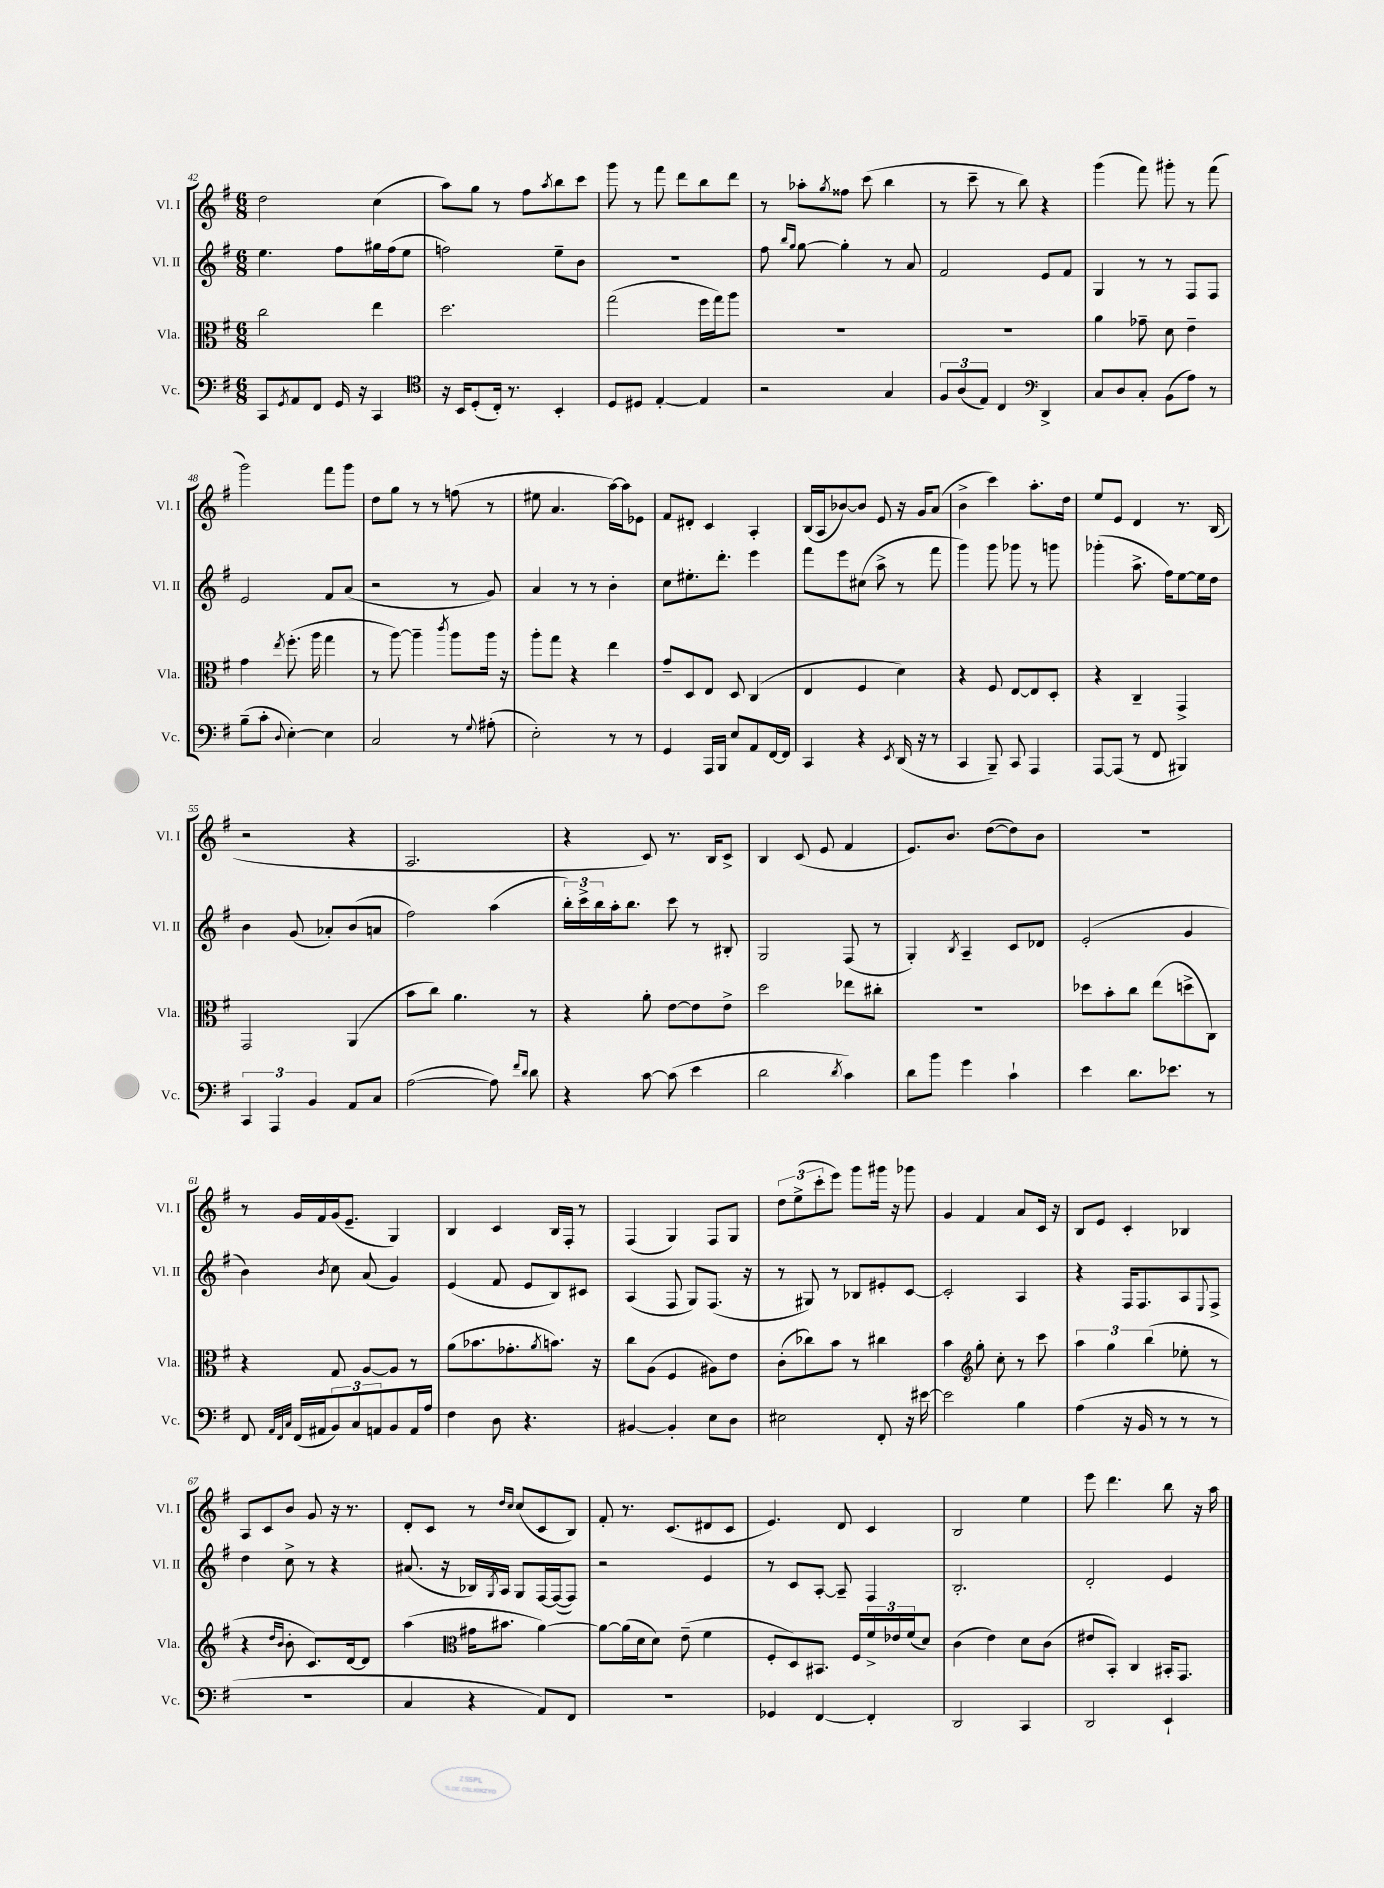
<<
\new StaffGroup <<
\new Staff = "s0" \with { instrumentName = "Vl. I" shortInstrumentName = "Vl. I" } {
    \clef treble \key g \major \numericTimeSignature \time 6/8
    d''2 c''4( |
    a''8) g''8 r8 fis''8 \acciaccatura { a''8 } b''8 c'''8 |
    g'''8 r8 fis'''8 d'''8 b''8 d'''8 |
    r8 aes''8-. \acciaccatura { g''8 } fisis''8 c'''8( b''4 |
    r8 c'''8-- r8 b''8) r4 |
    g'''4( fis'''8) gis'''8-. r8 fis'''8( |
    g'''2) fis'''8 g'''8 |
    d''8 g''8 r8 r8 f''8( r8 |
    eis''8 a'4. a''16~) a''16 ees'8 |
    fis'8 dis'8-. c'4 a4-. |
    b16( a16 bes'8~) bes'8 e'8 r16 g'16 a'8( |
    b'4-> c'''4) a''8.-. d''16 |
    e''8 e'8 d'4 r8. b16( |
    r2 r4 |
    a2. |
    r4 c'8) r8. b16 c'8-> |
    b4 c'8( e'8 fis'4 |
    e'8.) b'8. d''8~( d''8) b'8 |
    R2. |
    r8 g'16 fis'16 g'16( e'8.-- g4) |
    b4 c'4 b16 fis16-. r8 |
    fis4( g4) fis8 g8 |
    \tuplet 3/2 { d''8 e''8->( c'''8-. } e'''8) g'''8 gis'''16 r16 ges'''8 |
    g'4 fis'4 a'8 c'16 r16 |
    b8 e'8 c'4-. bes4 |
    a8 c'8 b'8 g'8 r16 r8. |
    d'8-. c'8 r8 \grace { d''16 c''16 } c''8( c'8 b8) |
    fis'8-. r8. c'8.( dis'8 c'8 |
    e'4.) d'8 c'4 |
    b2 e''4 |
    e'''8 d'''4. b''8 r16 a''16 \bar "|." |
}
\new Staff = "s1" \with { instrumentName = "Vl. II" shortInstrumentName = "Vl. II" } {
    \clef treble \key g \major \numericTimeSignature \time 6/8
    e''4. fis''8 gis''16 fis''16( e''8 |
    f''2) e''8-- b'8 |
    r2. |
    fis''8 \grace { b''16 g''16 } g''8~ g''4-. r8 a'8 |
    fis'2 e'8 fis'8 |
    g4 r8 r8 fis8 fis8 |
    e'2 fis'8 a'8( |
    r2 r8 g'8) |
    a'4 r8 r8 b'4-. |
    c''8 eis''8.-. d'''8.-. e'''4 |
    fis'''8 e'''8 cis''8( a''8-> r8 fis'''8 |
    g'''4) g'''8 ges'''8 r8 g'''8 |
    ges'''4-.( a''8.-> fis''16) e''8~ e''16 d''16 |
    b'4 g'8( aes'8-.) b'8( a'8 |
    fis''2) a''4( |
    \tuplet 3/2 { b''16-.) c'''16-> b''16 } a''16-. b''8. c'''8 r8 bis8-. |
    g2 fis8( r8 |
    g4-.) \acciaccatura { b8 } a4-- c'8 des'8 |
    e'2-.( g'4 |
    b'4) \acciaccatura { b'8 } c''8 a'8( g'4) |
    e'4( fis'8 e'8 b8) cis'8 |
    a4( fis8 g8) fis8.( r16 |
    r8 gis8) r8 bes8 eis'8-. c'8~ |
    c'2-. a4 |
    r4 fis16 fis8. a8 \appoggiatura { e8 } fis8-> |
    d''4 c''8-> r8 r4 |
    ais'8.( r16 bes16) \acciaccatura { g8 } a16 g8 fis16~ fis16~( fis8) |
    r2 e'4 |
    r8 c'8 a8~-. a8-- fis4 |
    b2.-. |
    d'2-. e'4 \bar "|." |
}
\new Staff = "s2" \with { instrumentName = "Vla." shortInstrumentName = "Vla." } {
    \clef alto \key g \major \numericTimeSignature \time 6/8
    c''2 e''4 |
    d''2. |
    g''2( fis''16 g''16) a''8 |
    R2. |
    R2. |
    a'4 ges'8-- d'8 e'4-- |
    g'4 \acciaccatura { e''8 } fis''8.-.( a''16 g''4 |
    r8 a''8~) a''4-- \acciaccatura { c'''8 } a''8 a''16 r16 |
    a''8-. g''8 r4 e''4 |
    g'8-- d8 e8 d8 c4( |
    e4 fis4 d'4) |
    r4 fis8 e8~ e8 d8-. |
    r4 c4-- g,4-> |
    g,2 a,4( |
    b'8 c''8) a'4. r8 |
    r4 a'8-. e'8~ e'8 e'8-> |
    d''2 ees''8 cis''8-. |
    R2. |
    des''8 b'8-. c''8 e''8( d''8-> c8) |
    r4 g8 a8~ a8 r8 |
    a'8( bes'8. ges'8.-. \acciaccatura { a'8 } b'8.) r16 |
    c''8 a8( fis4 ais8) e'8 |
    c'8-.( ces''8) b'8 r8 cis''4 |
    b'4 \clef treble g''8-. c''8-. r8 c'''8 |
    \tuplet 3/2 { a''4 g''4 b''4( } ees''8-. r8 |
    r4 \grace { d''16 b'16 } b'8-. c'8.) d'16~ d'8 |
    a''4( \clef alto gis'16 bis'8. a'4~) |
    a'8~ a'16( d'16 d'8) e'8--( fis'4 |
    fis8-. d8) bis,8. fis16 \tuplet 3/2 { fis'16-> ees'16 fis'16( } d'8) |
    c'4( e'4) d'8 c'8( |
    eis'8 b,8-.) c4 bis,16-. g,8. \bar "|." |
}
\new Staff = "s3" \with { instrumentName = "Vc." shortInstrumentName = "Vc." } {
    \clef bass \key g \major \numericTimeSignature \time 6/8
    c,8 \acciaccatura { g,8 } a,8 fis,8 g,16 r16 c,4 |
    \clef tenor r16 b,16 d8-.( c16-.) r8. b,4-. |
    d8 dis8 e4~-. e4 |
    r2 g4 |
    \tuplet 3/2 { fis8 a8( e8) } c4 \clef bass d,4-> |
    c8 d8 c8-. b,8( a8) r8 |
    b8--( c'8-. \appoggiatura { d8 } e4~-.) e4 |
    c2 r8 \appoggiatura { g8 } ais8-.( |
    e2-.) r8 r8 |
    g,4 a,,16 b,,16 e8 a,8 fis,16~ fis,16 |
    c,4 r4 \acciaccatura { e,8 } d,16( r16 r8 |
    c,4 b,,8--) c,8 a,,4 |
    a,,8~ a,,8( r8 fis,8 bis,,4) |
    \tuplet 3/2 { c,4 a,,4 b,4 } a,8 c8 |
    a2~( a8) \grace { fis'16 d'16 } d'8 |
    r4 c'8~ c'8( e'4 |
    d'2 \acciaccatura { d'8 } c'4) |
    d'8 b'8 g'4 c'4-! |
    e'4 d'8. ees'8. r8 |
    fis,8 \grace { a,32 fis,32 c32 } fis,16( ais,16 \tuplet 3/2 { b,8) c8 a,8 } b,8 a,16 a16 |
    fis4 d8 r4. |
    bis,4~ bis,4-. e8 d8 |
    eis2 fis,8-. r16 eis'16~ |
    eis'2 b4 |
    a4( r16 b,16 r8 r8 r8 |
    R2. |
    c4 r4 a,8) fis,8 |
    R2. |
    ges,4 fis,4~ fis,4-. |
    d,2 c,4 |
    d,2 e,4-! \bar "|." |
}
>>
>>
\layout { \context { \Score currentBarNumber = #42 } }
